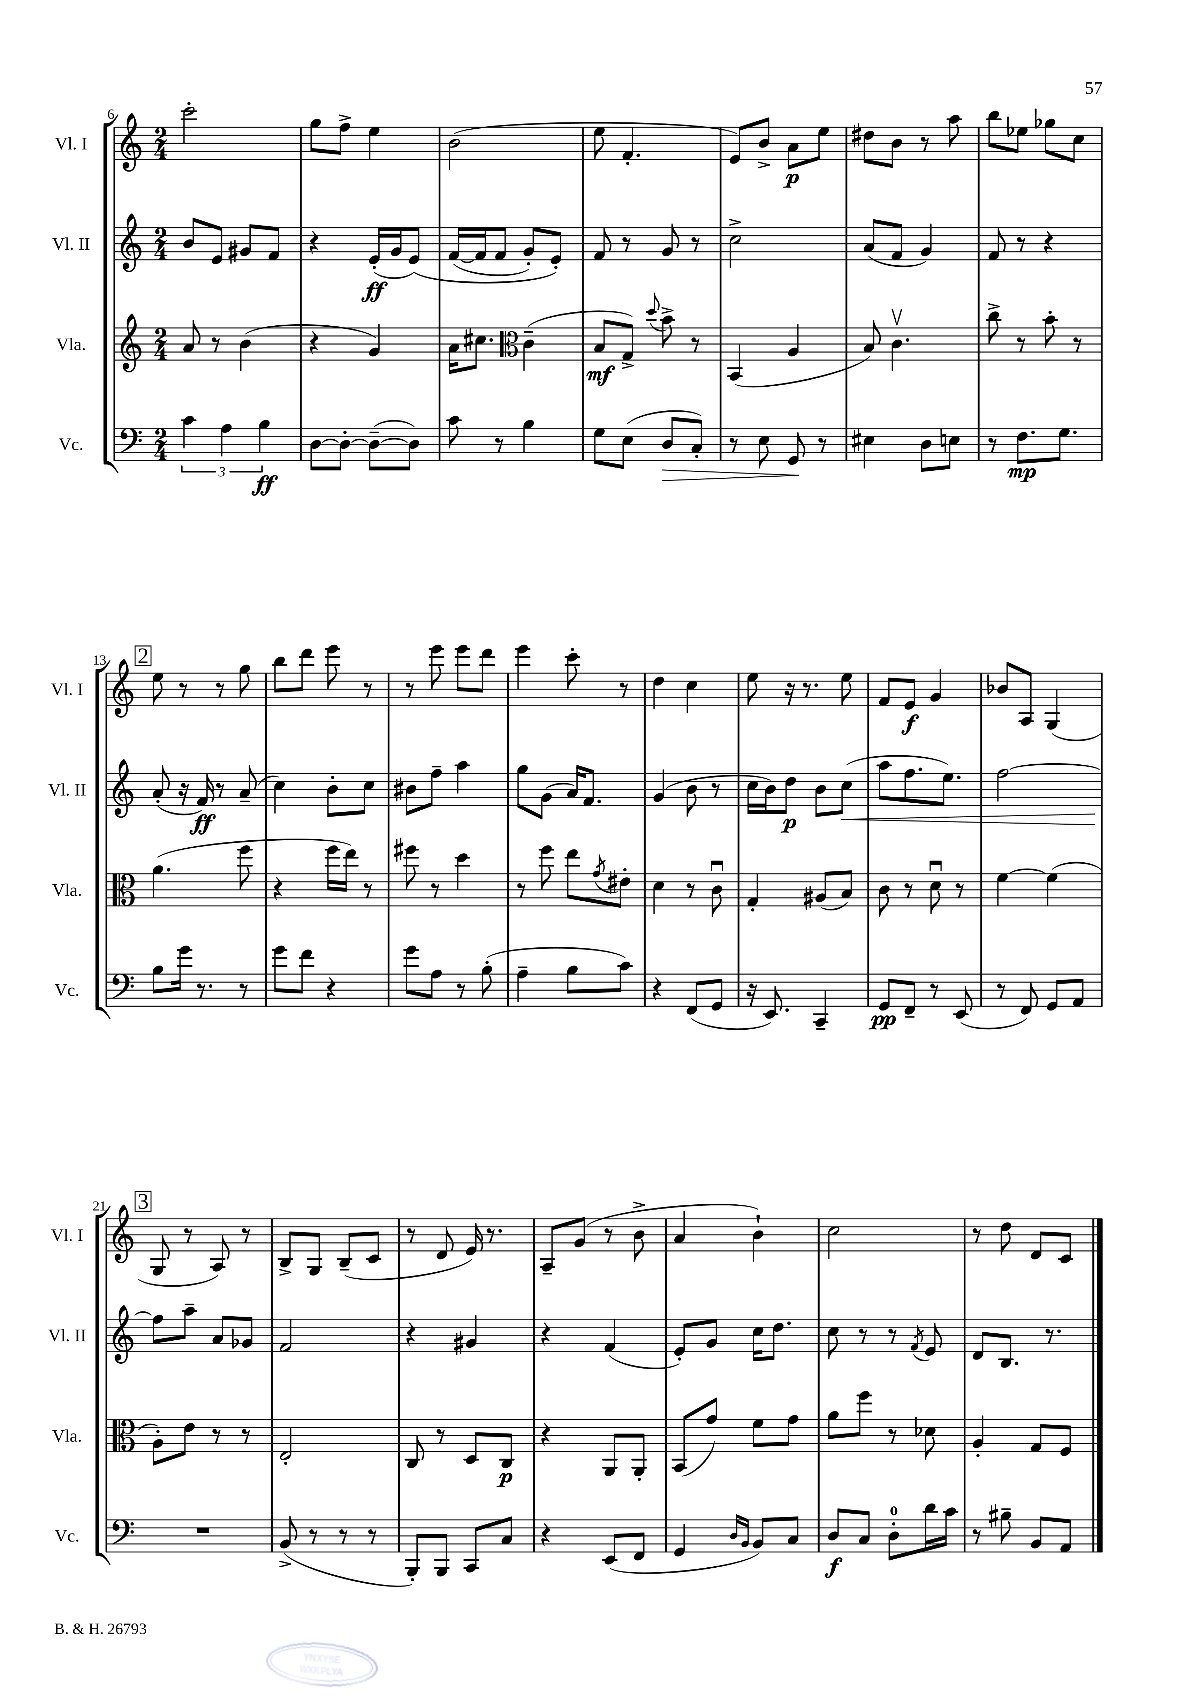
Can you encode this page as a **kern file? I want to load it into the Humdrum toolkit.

**kern	**kern	**kern	**kern
*staff4	*staff3	*staff2	*staff1
*clefF4	*clefG2	*clefG2	*clefG2
*k[]	*k[]	*k[]	*k[]
*M2/4	*M2/4	*M2/4	*M2/4
6c	8a	8b	2ccc'
.	8r	8e	.
6A	.	.	.
.	(4b	8g#	.
6B	.	.	.
.	.	8f	.
=	=	=	=
[8D	4r	4r	8gg
8D'_	.	.	8ff^
(8D~_	4g)	(16e'	4ee
.	.	16g	.
8D])	.	&(8e)	.
=	=	=	=
8c	16a	([16f	(2b
.	8.cc#	16f]	.
8r	.	8f	.
*	*clefC3	*	*
4B	(4c~	8g')	.
.	.	8e'&)	.
=	=	=	=
8G	8B	8f	8ee
(8E	8G^)	8r	4.f'
.	8qqdd	.	.
8D	8b^	8g	.
8C')	8r	8r	.
=	=	=	=
8r	(4BB	2cc^	8e)
8E	.	.	8b^
8GG	4A	.	8a
8r	.	.	8ee
=	=	=	=
4E#	8B)	(8a	8dd#
.	4.cv	8f	8b
8D	.	4g)	8r
8E	.	.	8aa
=	=	=	=
8r	8cc^	8f	8bb
8.F	8r	8r	8ee-
.	8b'	4r	8gg-
8.G	.	.	.
.	8r	.	8cc
=	=	=	=
8B	(4.a	(8a'	8ee
16g	.	16r	8r
8.r	.	16f)	.
.	.	8r	8r
8r	8ff	(8a~	8gg
=	=	=	=
8g	4r	4cc)	8bb
8f	.	.	8ddd
4r	16ff	8b'	8eee
.	16ee)	.	.
.	8r	8cc	8r
=	=	=	=
8g	8ff#	8b#	8r
8A	8r	8ff~	8eee
8r	4dd	4aa	8eee
(8B'	.	.	8ddd
=	=	=	=
4A~	8r	8gg	4eee
.	8ff	(8g	.
8B	8ee	16a)	8ccc'
.	.	8.f	.
.	8qg	.	.
8c)	8e#'	.	8r
=	=	=	=
4r	4d	(4g	4dd
(8FF	8r	8b	4cc
8GG	8cu	8r	.
=	=	=	=
16r	4G'	16cc	8ee
8.EE)	.	16b)	.
.	.	8dd	16r
.	.	.	8.r
4CC~	(8A#	8b	.
.	8B)	(8cc	8ee
=	=	=	=
8GG	8c	8aa	8f
8FF~	8r	8.ff	8e
8r	8du	.	4g
.	.	8.ee)	.
(8EE	8r	.	.
=	=	=	=
8r	[4f	[2ff	8b-
8FF)	.	.	8A
8GG	(4f]	.	(4G
8AA	.	.	.
=	=	=	=
2r	8A')	8ff]	8G
.	8e	8aa~	8r
.	8r	8a	8A)
.	8r	8g-	8r
=	=	=	=
(8BB^	2E'	2f	8B^
8r	.	.	8G
8r	.	.	(8B~
8r	.	.	8c
=	=	=	=
8BBB')	8C	4r	8r
8BBB	8r	.	8d
8CC	8D	4g#	16e)
.	.	.	8.r
8C	8C	.	.
=	=	=	=
4r	4r	4r	8A~
.	.	.	(8g
(8EE	8AA	(4f	8r
8FF	8AA'	.	8b^
=	=	=	=
4GG	(8BB	8e')	4a
.	8g)	8g	.
16qqD	.	.	.
16qqBB	.	.	.
8BB)	8f	16cc	4b`)
.	.	8.dd	.
8C	8g	.	.
=	=	=	=
8D	8a	8cc	2cc
8C	8ff	8r	.
8D'	8r	8r	.
.	.	8qf	.
16d	8d-	8e	.
16c	.	.	.
=	=	=	=
8r	4A'	8d	8r
8B#~	.	8.B	8dd
8BB	8G	.	8d
.	.	8.r	.
8AA	8F	.	8c
==	==	==	==
*-	*-	*-	*-
